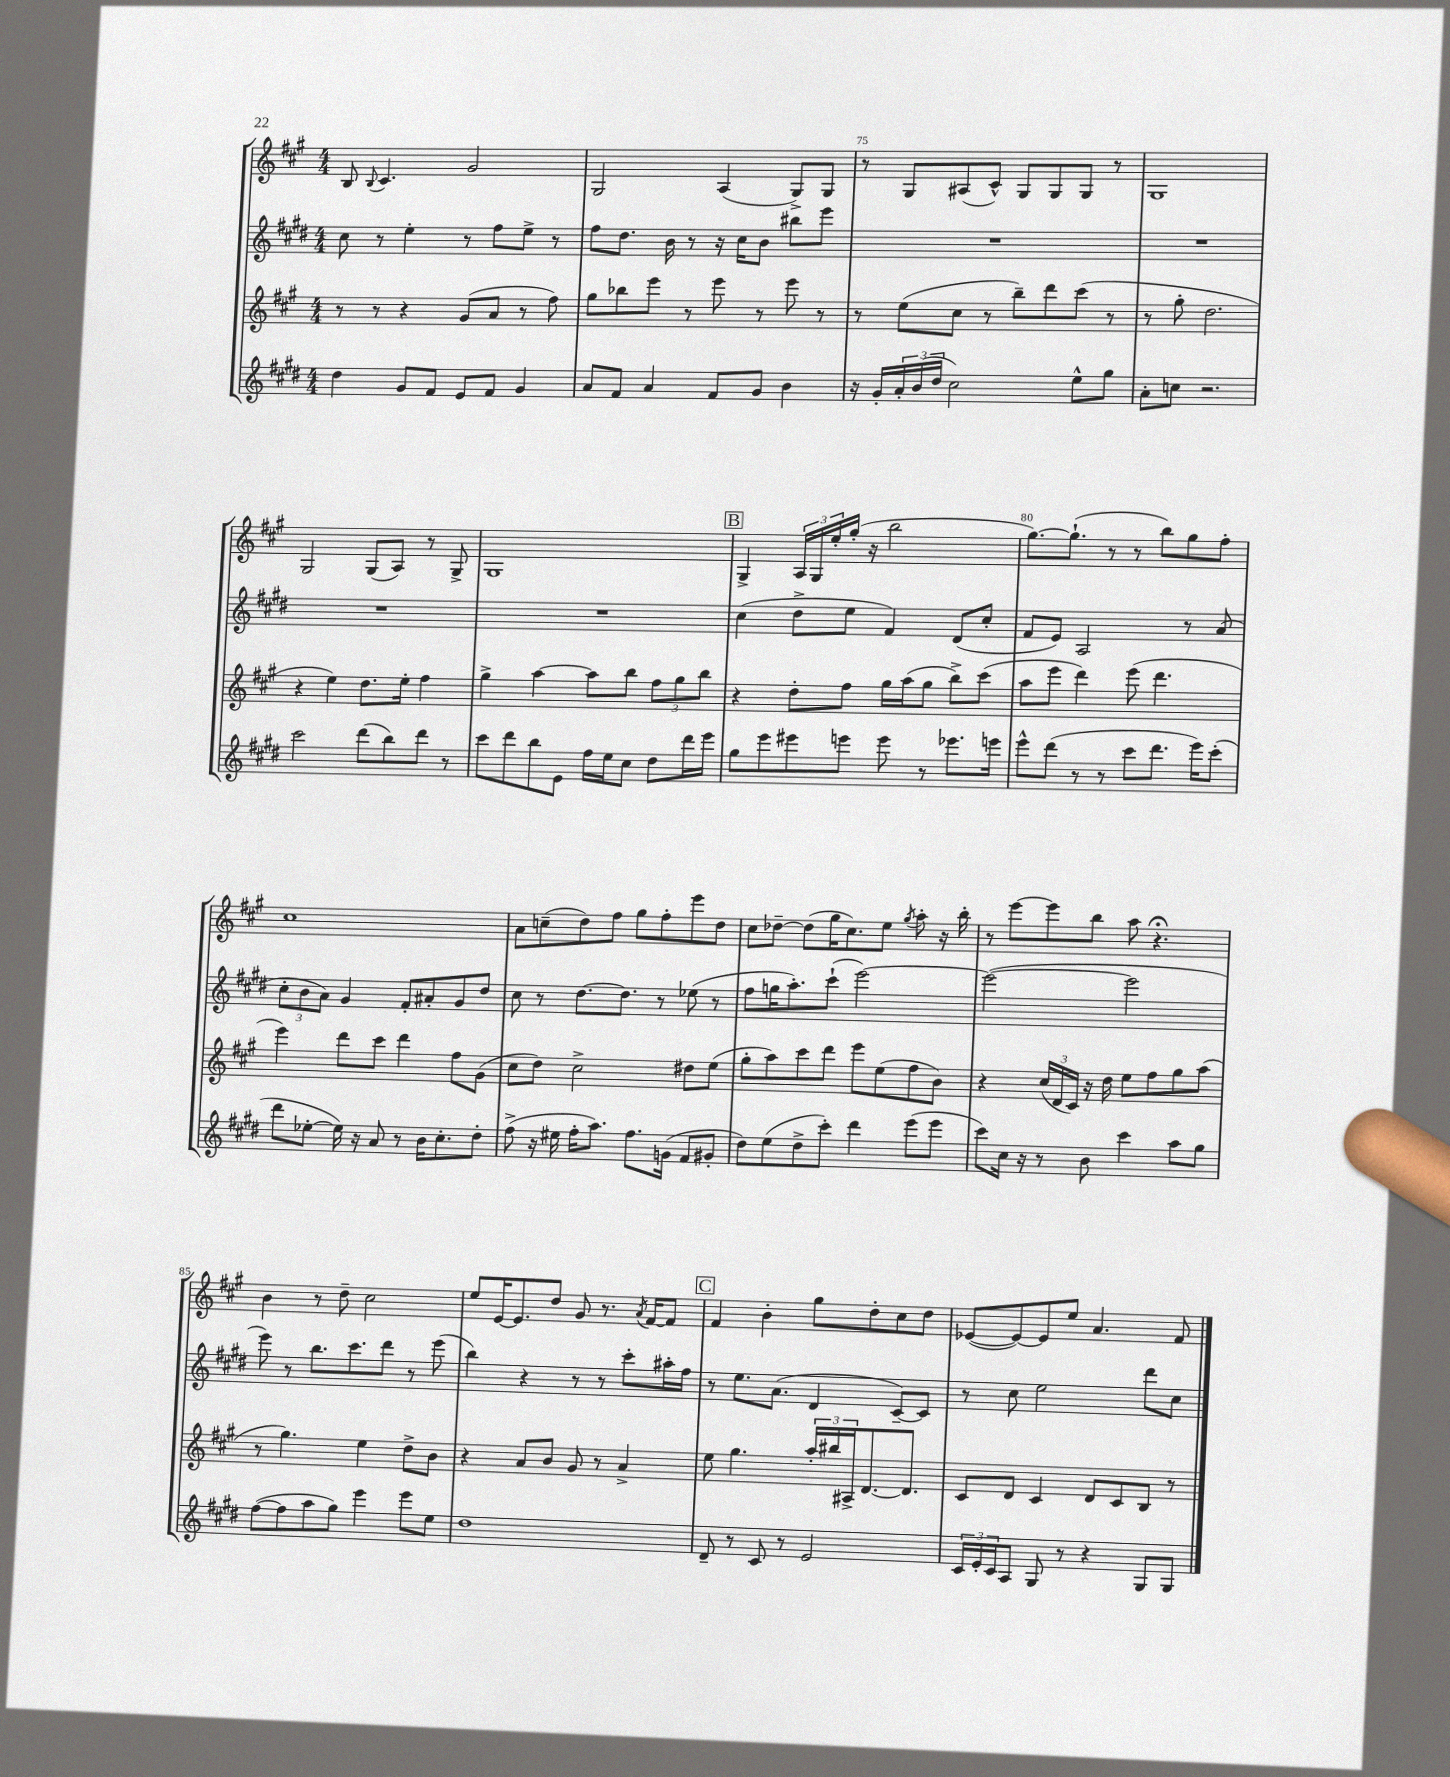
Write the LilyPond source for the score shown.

<<
\new StaffGroup <<
\new Staff = "s0" {
    \clef treble \key a \major \numericTimeSignature \time 4/4
    b8 \appoggiatura { b8 } cis'4. gis'2 |
    gis2 a4( gis8->) gis8 |
    r8 gis8 ais8( cis'8-^) gis8 gis8 gis8 r8 |
    gis1 |
    gis2 gis8( a8) r8 gis8-> |
    gis1 |
    \mark \markup { \box "B" } gis4-> \tuplet 3/2 { a16 gis16 e''16-. } gis''16-.( r16 b''2 |
    gis''8.~) gis''8.-!( r8 r8 b''8) gis''8 fis''8-. |
    cis''1 |
    a'8 c''8--( d''8) fis''8 gis''8 fis''8-. e'''8 d''8 |
    cis''8 des''8~-- des''8( gis''16 cis''8.) e''8 \acciaccatura { gis''8 } a''8-. r16 b''16-. |
    r8 e'''8~ e'''8 b''8 a''8 r4.\fermata |
    b'4 r8 d''8-- cis''2 |
    e''8 e'16~ e'8. d''8 gis'8 r8. \acciaccatura { a'8 } fis'16~ fis'8 |
    \mark \markup { \box "C" } fis'4 b'4-. gis''8 d''8-. cis''8 d''8 |
    ees'8~( ees'8~) ees'8 e''8 a'4. fis'8 \bar "|." |
}
\new Staff = "s1" {
    \clef treble \key e \major \numericTimeSignature \time 4/4
    cis''8 r8 e''4-. r8 fis''8 e''8-> r8 |
    fis''8 dis''8. b'16 r8 r16 cis''16 b'8 bis''8 e'''8 |
    R1 |
    R1 |
    R1 |
    R1 |
    \mark \markup { \box "B" } cis''4( dis''8-> e''8 fis'4) dis'8( cis''8-. |
    fis'8 e'8) a2 r8 a'8( |
    \tuplet 3/2 { cis''8-. b'8 a'8) } gis'4 fis'8-. ais'8-. gis'8 dis''8 |
    cis''8 r8 dis''8.~ dis''8. r8 ees''8( r8 |
    fis''8 g''16 a''8.-.) cis'''8-!( e'''2~) |
    e'''2~( e'''2 |
    e'''8) r8 b''8. cis'''8. dis'''8 r8 e'''8( |
    b''4) r4 r8 r8 cis'''8-. ais''16-. fis''16 |
    \mark \markup { \box "C" } r8 e''8. a'8.( dis'4 cis'8~--) cis'8 |
    r8 cis''8 e''2 dis'''8 cis''8 \bar "|." |
}
\new Staff = "s2" {
    \clef treble \key a \major \numericTimeSignature \time 4/4
    r8 r8 r4 gis'8( a'8 r8 fis''8) |
    gis''8 bes''8 e'''8 r8 e'''8 r8 e'''8 r8 |
    r8 e''8( cis''8 r8 b''8--) d'''8 cis'''8( r8 |
    r8 gis''8-. d''2. |
    r4 e''4) d''8. e''16-. fis''4 |
    gis''4-> a''4~ a''8 b''8 \tuplet 3/2 { fis''8 gis''8 b''8 } |
    \mark \markup { \box "B" } r4 d''8-. fis''8 gis''16 a''16( gis''8 b''8->) cis'''8( |
    a''8 e'''8 d'''4) e'''8( d'''4. |
    e'''4) d'''8 cis'''8 d'''4 fis''8 gis'8( |
    cis''8 d''8) cis''2-> dis''8 e''8( |
    gis''8-. a''8) cis'''8 d'''8 e'''8 e''8( fis''8 b'8) |
    r4 \tuplet 3/2 { cis''16( d'16 cis'16) } r16 d''16 e''8 fis''8 gis''8 a''8( |
    r8 gis''4.) e''4 d''8-> b'8 |
    r4 a'8 b'8 gis'8 r8 a'4-> |
    \mark \markup { \box "C" } e''8 gis''4. \tuplet 3/2 { a''16-. bis''16 ais16-> } d'8.~ d'8. |
    cis'8 d'8 cis'4 d'8 cis'8 b8 r8 \bar "|." |
}
\new Staff = "s3" {
    \clef treble \key e \major \numericTimeSignature \time 4/4
    dis''4 gis'8 fis'8 e'8 fis'8 gis'4 |
    a'8 fis'8 a'4 fis'8 gis'8 b'4 |
    r16 gis'16-. \tuplet 3/2 { a'16-. b'16( dis''16 } cis''2) e''8-^ gis''8 |
    a'8-. c''8 r2. |
    cis'''2 dis'''8( b''8) dis'''8 r8 |
    cis'''8 dis'''8 b''8 e'8 fis''16 e''16 cis''8 dis''8 dis'''16 e'''16 |
    \mark \markup { \box "B" } gis''8 e'''8 eis'''8 e'''8 e'''8 r8 ees'''8. e'''16 |
    e'''8-^ dis'''8( r8 r8 cis'''8 dis'''8. e'''16) cis'''8-.( |
    dis'''8 ees''8~-. ees''16) r16 a'8 r8 b'16 cis''8.-. dis''8-. |
    fis''8->( r16 eis''16 fis''16-. a''8.) fis''8. g'16( fis'8 gis'8-. |
    dis''8) e''8( dis''8-> cis'''8-.) dis'''4 e'''8( e'''8 |
    cis'''8) cis''16 r16 r8 b'8 cis'''4 a''8 gis''8 |
    fis''8~( fis''8 a''8 gis''8) e'''4 e'''8 e''8 |
    dis''1 |
    \mark \markup { \box "C" } dis'8-- r8 cis'8 r8 e'2 |
    \tuplet 3/2 { cis'16 e'16-. cis'16 } a8 gis8 r8 r4 gis8 gis8 \bar "|." |
}
>>
>>
\layout { \context { \Score currentBarNumber = #73 \override BarNumber.break-visibility = ##(#f #t #t) barNumberVisibility = #(every-nth-bar-number-visible 5) } }
